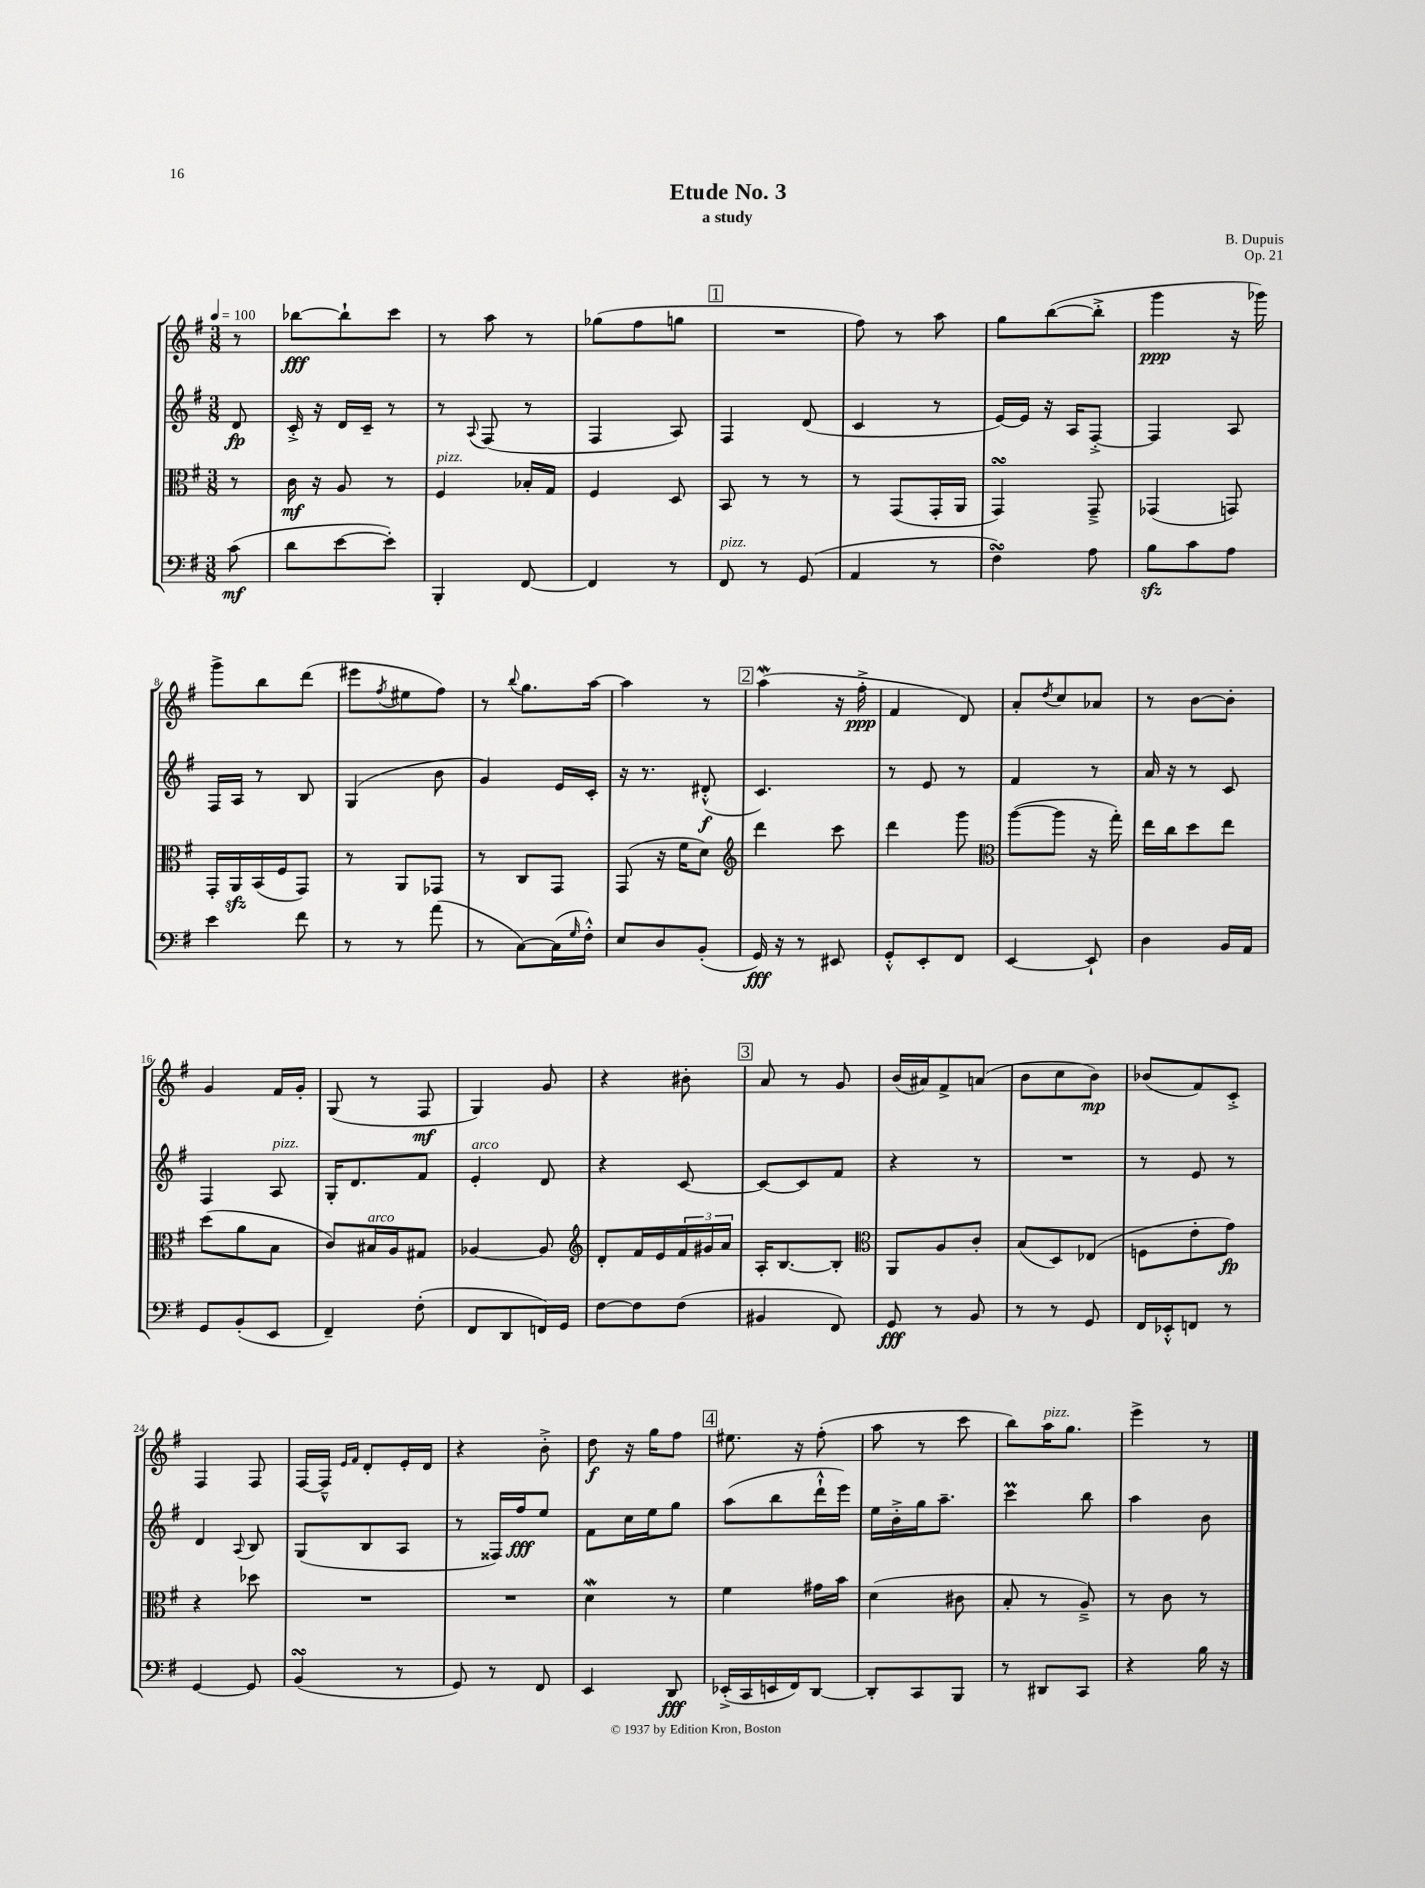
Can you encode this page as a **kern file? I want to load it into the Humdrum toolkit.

**kern	**kern	**kern	**kern
*staff4	*staff3	*staff2	*staff1
*clefF4	*clefC3	*clefG2	*clefG2
*k[f#]	*k[f#]	*k[f#]	*k[f#]
*M3/8	*M3/8	*M3/8	*M3/8
*MM100	*MM100	*MM100	*MM100
(8c	8r	8d	8r
=	=	=	=
8d	16c	16c'^	[8bb-
.	16r	16r	.
[8e	8A	16d	8bb-`]
.	.	16c~	.
8e'])	8r	8r	8ccc
=	=	=	=
4BBB'	4F#	8r	8r
.	.	8qqA	.
.	.	(8F#	8aa
[8FF#	16B-'	8r	8r
.	16G	.	.
=	=	=	=
4FF#]	4F#	4F#	(8gg-
.	.	.	8ff#
8r	8D	8A)	8gg
=	=	=	=
8FF#	8BB	4F#	4.r
8r	8r	.	.
(8GG	8r	(8d	.
=	=	=	=
4AA	8r	4c	8ff#)
.	(8GG	.	8r
8r	16GG'	8r	8aa
.	16AA	.	.
=	=	=	=
4F#)	4GG)	[16e)	8gg
.	.	16e]	.
.	.	16r	([8bb
.	.	16A	.
8A	8GG~^	[8F#'^	8bb'^]
=	=	=	=
8B	(4GG-	4F#]	4ggg
8c	.	.	.
8A	8GG)	8A	16r
.	.	.	16ggg-)
=	=	=	=
4e	16GG'	16F#	8ggg^
.	16AA	16A	.
.	(16BB	8r	8bb
.	16F#	.	.
8f#	8GG)	8B	(8ddd
=	=	=	=
8r	8r	(4G	8eee#
.	.	.	8qff#
8r	8AA	.	8ee#
(8a	8GG-	8b	8ff#)
=	=	=	=
8r	8r	4g)	8r
.	.	.	8qqbb
[8C)	8C	.	8.gg
(16C]	8GG	16e	.
16qqG	.	.	.
16F#'^^)	.	16c'	[16aa
=	=	=	=
8E	(8GG	16r	4aa]
.	.	8.r	.
8D	16r	.	.
.	16f#	.	.
(8BB'	8d)	(8d#'^^	8r
=	=	=	=
*	*clefG2	*	*
16GG)	4ddd	4.c)	(4aa
16r	.	.	.
8r	.	.	.
8EE#	8ccc	.	16r
.	.	.	16ff#'^
=	=	=	=
8GG'^^	4ddd	8r	4f#
8EE'	.	8e	.
8FF#	8ggg	8r	8d)
=	=	=	=
*	*clefC3	*	*
[4EE	([8aa	4f#	8a'
.	.	.	8qdd
.	8aa]	.	8cc
8EE`]	16r	8r	8a-
.	16gg')	.	.
=	=	=	=
4D	16ee	16a	8r
.	16cc	16r	.
.	8dd	8r	[8b
16BB	8ee	8c	8b']
16AA	.	.	.
=	=	=	=
8GG	(8dd	4F#	4g
(8BB'	8a	.	.
8EE	8B	8A	16f#
.	.	.	16g'
=	=	=	=
4FF#~)	8c)	16G'	(8G
.	.	8.d	.
.	16B#	.	8r
.	16A	.	.
(8F#'	8G#	8f#	8F#
=	=	=	=
8FF#	[4A-	4e'	4G)
8DD	.	.	.
16FF)	8A-]	8d	8g
16GG	.	.	.
=	=	=	=
*	*clefG2	*	*
[8F#	8d'	4r	4r
8F#]	16f#	.	.
.	16e	.	.
(8F#	24f#	[8c	8b#'
.	24g#	.	.
.	24a	.	.
=	=	=	=
4BB#	16A'	8c_	8a
.	[8.B	.	.
.	.	8c]	8r
8FF#)	8B']	8f#	8g
=	=	=	=
*	*clefC3	*	*
8GG	8AA	4r	(16b
.	.	.	16a#)
8r	8A	.	8f#^
8BB	8c'	8r	(8a
=	=	=	=
8r	(8B	4.r	8b
8r	8D)	.	8cc
8GG	(8E-	.	8b)
=	=	=	=
16FF#	8F	8r	(8b-
16EE-'^^	.	.	.
8FF	8e'	8e	8f#)
8r	8g)	8r	8c'^
=	=	=	=
[4GG	4r	4d	4F#
.	.	8qqA	.
8GG]	8dd-	8B	8F#
=	=	=	=
(4BB	4.r	(8G	[16F#
.	.	.	16F#~^^]
.	.	.	16qqe
.	.	.	16qqf#
.	.	8B	8d'
8r	.	8A	16e'
.	.	.	16d
=	=	=	=
8GG)	4.r	8r	4r
8r	.	16F##)	.
.	.	16ff#	.
8FF#	.	8ee	8b'^
=	=	=	=
4EE	4d	8f#	8dd
.	.	16cc	16r
.	.	16ee	16gg
8DD	8r	8gg	8ff#
=	=	=	=
(16EE-'^	4f#	(8aa	8.ee#
16CC	.	.	.
16EE	.	8bb	.
16FF#)	.	.	16r
[8DD	16g#	16ddd`^^	(8ff#'
.	16b	16eee)	.
=	=	=	=
8DD']	(4d	16ee	8aa
.	.	16b'^	.
8CC	.	16gg	8r
.	.	8.aa~	.
8BBB	8c#	.	8ccc
=	=	=	=
8r	8B'	4ccc	8bb)
8DD#	8r	.	16aa
.	.	.	8.gg
8CC	8A~^)	8bb	.
=	=	=	=
4r	8r	4aa	4eee^
.	8c	.	.
16B	8r	8b	8r
16r	.	.	.
==	==	==	==
*-	*-	*-	*-
